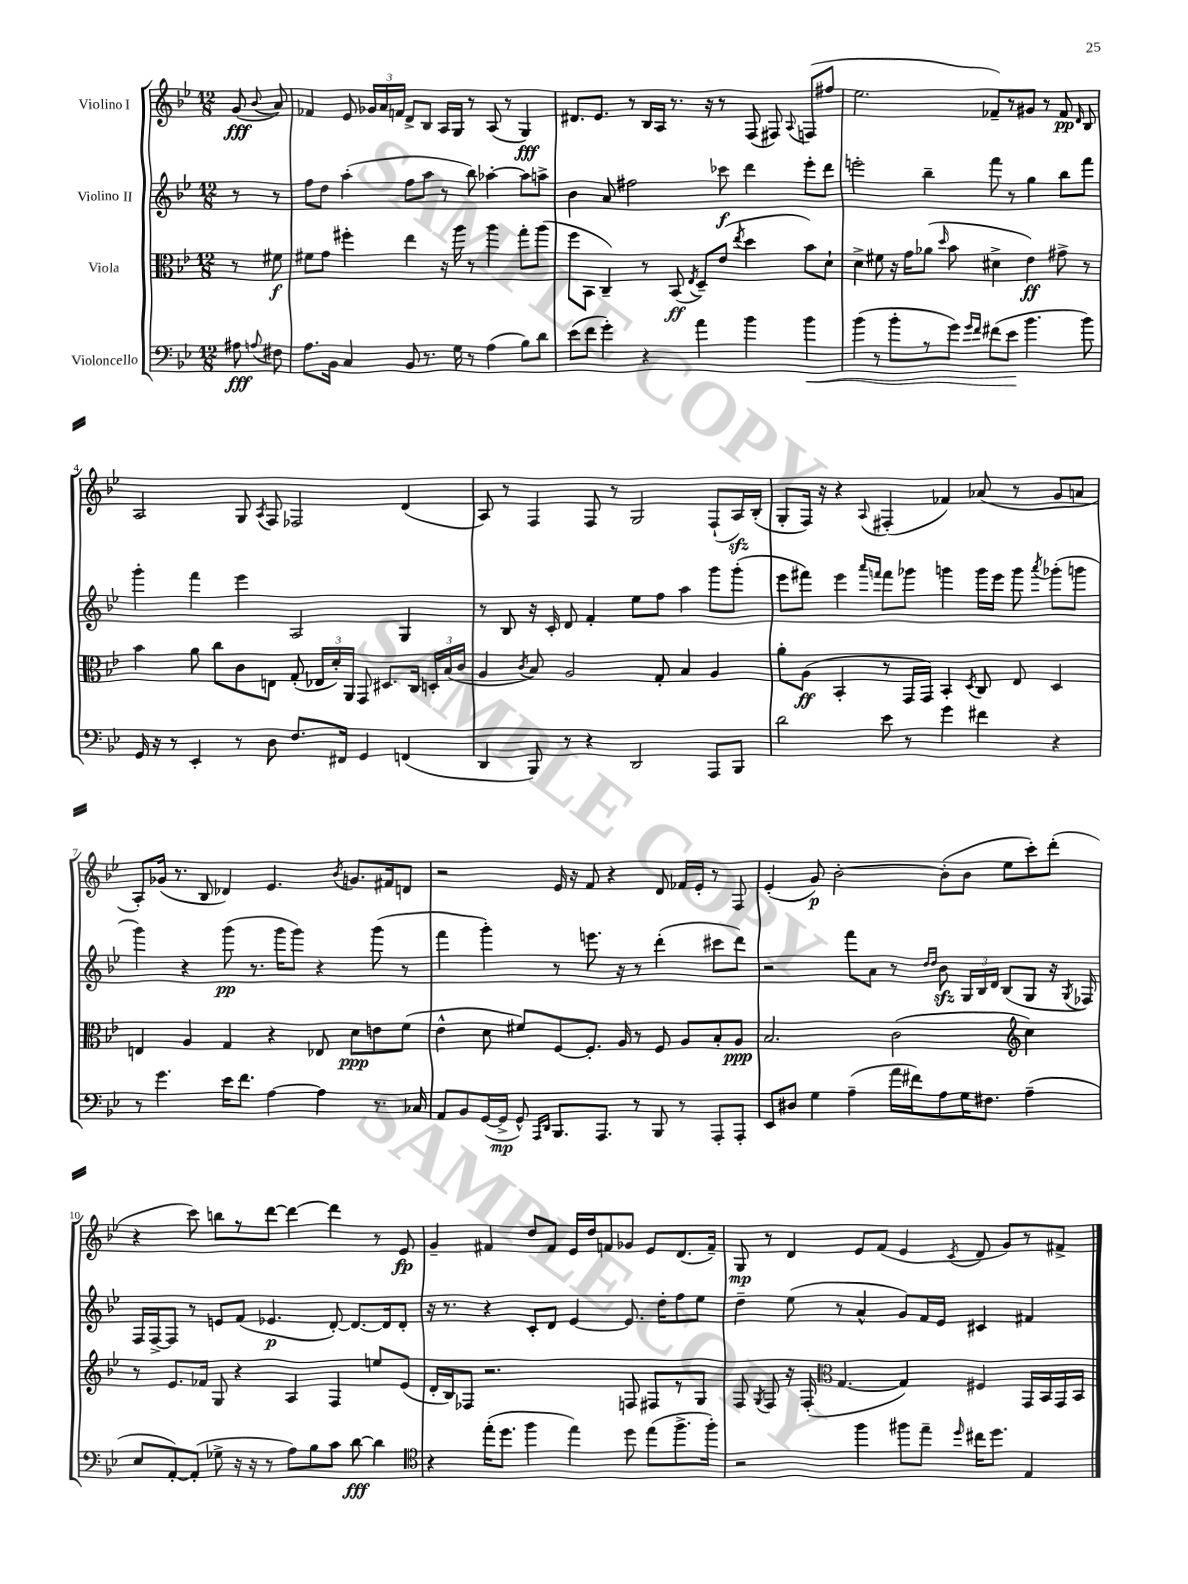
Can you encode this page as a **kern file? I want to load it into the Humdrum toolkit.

**kern	**dynam	**kern	**dynam	**kern	**dynam	**kern	**dynam
*part4	*part4	*part3	*part3	*part2	*part2	*part1	*part1
*staff4	*staff4	*staff3	*staff3	*staff2	*staff2	*staff1	*staff1
*I"Violoncello	*	*I"Viola	*	*I"Violino II	*	*I"Violino I	*
*clefF4	*	*clefC3	*	*clefG2	*	*clefG2	*
*k[b-e-]	*	*k[b-e-]	*	*k[b-e-]	*	*k[b-e-]	*
*M12/8	*	*M12/8	*	*M12/8	*	*M12/8	*
=	=	=	=	=	=	=	=
8A#X\	fff	8r	.	8r	.	(8g/	fff
8qqAn/	.	.	.	.	.	8qqb-/	.
8F#X\	.	8f#X\	f	8r	.	8a/)	.
=1	=1	=1	=1	=1	=1	=1	=1
8.A\L	.	8f#X\L	.	8ff\L	.	4f-X/	.
.	.	8g\J	.	8dd\J	.	.	.
16BB-\Jk	.	.	.	.	.	.	.
4C/	.	4ff#X'\	.	(4aa'\	.	8e-/	.
.	.	.	.	.	.	24g-X/LL	.
.	.	.	.	.	.	24a/	.
.	.	.	.	.	.	24fn/JJ	.
8BB-/	.	4ee-\	.	8ff\L	.	8d^/L	.
8.r	.	.	.	8aa\J	.	8B-/J	.
.	.	16r	.	8r	.	16A/LL	.
16G\	.	16aa\	.	.	.	16G/JJ	.
8r	.	8r	.	8bb-\)	.	8r	.
(4A\	.	4aa\	.	[4aa-X'\	.	(8A/	.
.	.	.	.	.	.	8r	.
8B-\L)	.	8gg'\L	.	8aa-\L]	.	4G/)	fff
8d\J	.	(8aa\J	.	8aan^\J	.	.	.
=2	=2	=2	=2	=2	=2	=2	=2
(8e-\L	.	8ff\L	.	4b-\	.	8.d#X/L	.
8f\J	.	8BB-\J	.	.	.	.	.
.	.	.	.	.	.	8.e-/J	.
4g'\)	.	4C~/)	.	8a/	.	.	.
.	.	.	.	2ff#X\	.	8r	.
4r	.	8r	.	.	.	16B-/LL	.
.	.	.	.	.	.	16A/JJ	.
.	.	(8BB-/	ff	.	.	8.r	.
.	.	8qE-/	.	.	.	.	.
4a\	.	8D~/L)	.	.	.	.	.
.	.	.	.	.	.	16r	.
.	.	(8e-/J	.	8ccc-X\	f	8r	.
.	.	8qee-/	.	.	.	.	.
4b-\	.	4dd\	.	4ddd\	.	(8F/	.
.	.	.	.	.	.	8F#X/)	.
.	.	.	.	.	.	8qqA/	.
!	!LO:HP:b	!	!	!	!	!	!
4b-\	<	8b-\L)	.	8eee-'\L	.	(8Fn/L	.
.	.	8d`\J	.	8ddd\J	.	8ff#X/J	.
=3	=3	=3	=3	=3	=3	=3	=3
(4b-\	.	4d^\	.	2eeen'\	.	2.ee-\	.
8r	.	8f#X\	.	.	.	.	.
8b-'\L	.	16r	.	.	.	.	.
.	.	16g\KL	.	.	.	.	.
8r	.	(8a-X\J	.	4bb-~\	.	.	.
.	.	16qqdd/	.	.	.	.	.
8g\J)	.	8b-\	.	.	.	.	.
16qqg/LL	.	.	.	.	.	.	.
16qqf/JJ	.	.	.	.	.	.	.
(8f#X\L	.	4d#X^\	.	8fff\	.	8f-X~/L)	.
8e-\J	.	.	.	8r	.	8r	.
4.b-\	[	4e-\)	ff	4gg\	.	8g#X/J	.
.	.	.	.	.	.	8r	.
.	.	8g#X^\	.	8bb-\L	.	8f-/	pp
.	.	.	.	.	.	16qqd/	.
8b-\)	.	8r	.	8fff\J	.	8B-/	.
!!LO:LB:g=z
=4	=4	=4	=4	=4	=4	=4	=4
16GG/	.	4b-\	.	4ggg'\	.	2A/	.
16r	.	.	.	.	.	.	.
8r	.	.	.	.	.	.	.
4EE-'/	.	8a\	.	4fff\	.	.	.
.	.	8cc\L	.	.	.	.	.
8r	.	8c\	.	4eee-\	.	8G/	.
.	.	.	.	.	.	8qA/	.
8D\	.	8En\J	.	.	.	8F/	.
8.F/L	.	(8G'/	.	2A/	.	2F-X/	.
.	.	24E-X/LL	.	.	.	.	.
.	.	24d'/)	.	.	.	.	.
16FF#X/Jk	.	.	.	.	.	.	.
.	.	24AA/JJ	.	.	.	.	.
4GG/	.	8GG/	.	.	.	.	.
.	.	8.D#X/L	.	.	.	.	.
(4FFn/	.	.	.	4G/	.	(4d/	.
.	.	16C/Jk	.	.	.	.	.
.	.	24Dn'/LL	.	.	.	.	.
.	.	(24B-/	.	.	.	.	.
.	.	24c/JJ	.	.	.	.	.
=5	=5	=5	=5	=5	=5	=5	=5
4DD/	.	4A/	.	8r	.	8A/)	.
.	.	.	.	8B-/	.	8r	.
.	.	8qc/	.	.	.	.	.
8BBB-/)	.	8B-/)	.	16r	.	4F/	.
.	.	.	.	16c'/	.	.	.
8r	.	2A/	.	8d/	.	.	.
4r	.	.	.	4f'/	.	8F/	.
.	.	.	.	.	.	8r	.
2DD/	.	.	.	8ee-\L	.	2G/	.
.	.	8G'/	.	8ff\J	.	.	.
.	.	4B-/	.	4aa\	.	.	.
8AAA/L	.	4A/	.	8ggg\L	.	(8F`/L	.
8BBB-/J	.	.	.	(8ggg'\J	.	16Azz/L)	.
.	.	.	.	.	.	(16B-'/JJ	.
=6	=6	=6	=6	=6	=6	=6	=6
2d\	.	8a'\L	.	8eee-\L	.	8G'/L	.
.	.	(8A\J	ff	8fff#X\J)	.	16F/Jk)	.
.	.	.	.	.	.	16r	.
.	.	4BB-'/	.	4eee-\	.	4r	.
.	.	.	.	16qqaaa/LL	.	.	.
.	.	.	.	16qqfffn/JJ	.	8qqA/	.
8e-\	.	8r	.	8fff\L	.	(4F#X'/	.
8r	.	16GG/LL	.	8ggg-X\J	.	.	.
.	.	16GG/JJ)	.	.	.	.	.
4g\	.	4BB-'/	.	4gggn\	.	4f-X/)	.
.	.	8qD/	.	.	.	.	.
4f#X\	.	8C/	.	16ggg\LL	.	(8a-X/	.
.	.	.	.	16eee-\JJ	.	.	.
.	.	8E-/	.	8ggg\	.	8r	.
.	.	.	.	8qaaa/	.	.	.
4r	.	4D/	.	(8ggg-X'\L	.	8g/L	.
.	.	.	.	8gggn\J	.	8an/J	.
!!LO:LB:g=z
=7	=7	=7	=7	=7	=7	=7	=7
8r	.	4En/	.	4ggg\)	.	8A'/L)	.
4.g\	.	.	.	.	.	(16g-X/Jk	.
.	.	.	.	.	.	8.r	.
.	.	4A/	.	4r	.	.	.
.	.	.	.	.	.	8B-/	.
16e-\KL	.	4G/	.	(8ggg\	pp	4d-X/)	.
8.f\J	.	.	.	.	.	.	.
.	.	.	.	8.r	.	.	.
[4A\	.	4r	.	.	.	4.e-/	.
.	.	.	.	16ggg\KL	.	.	.
.	.	.	.	8ggg\J)	.	.	.
4A\]	.	8E-X/	.	4r	.	.	.
.	.	.	.	.	.	8qb-/	.
.	.	8d\L	ppp	.	.	8.gn/L	.
8.r	.	8en\	.	(8ggg\	.	.	.
.	.	.	.	.	.	16f#X/k	.
.	.	(8f\J	.	8r	.	8dn/J	.
16C-X/	.	.	.	.	.	.	.
=8	=8	=8	=8	=8	=8	=8	=8
8AA/L	.	4e-^^\	.	4fff\	.	2r	.
8BB-/	.	.	.	.	.	.	.
([16GG/L	.	8d\	.	4ggg'\)	.	.	.
16GG^/JJ]	mp	.	.	.	.	.	.
8GG^^/)	.	8f#X/L)	.	.	.	.	.
16qqAAA/LL	.	.	.	.	.	.	.
16qqDD/JJ	.	.	.	.	.	.	.
8.BBB-/L	.	[8F/	.	8r	.	16e-/	.
.	.	.	.	.	.	16r	.
.	.	8.F'/J]	.	8.eeen\	.	8f/	.
8.AAA/J	.	.	.	.	.	.	.
.	.	.	.	.	.	4r	.
.	.	16A/	.	16r	.	.	.
8r	.	8r	.	8r	.	.	.
8BBB-/	.	8F/	.	(4ddd'\	.	8d/	.
8r	.	8A/L	.	.	.	16f-X/LL	.
.	.	.	.	.	.	16e-'/JJ	.
8AAA'/L	.	8B-'/	.	8ccc#X\L	.	8r	.
8AAA'/J	.	8A/J	ppp	8ddd\J)	.	8F/	.
=9	=9	=9	=9	=9	=9	=9	=9
8EE-/L	.	2.B-/	.	2r	.	(4e-'/	.
8D#X/J	.	.	.	.	.	.	.
4G\	.	.	.	.	.	8g/)	p
.	.	.	.	.	.	[2b-'\	.
(4A~\	.	.	.	8fff\L	.	.	.
.	.	.	.	8a\J	.	.	.
16a\LL	.	(2c\	.	8r	.	.	.
16f#X\J)	.	.	.	.	.	.	.
.	.	.	.	16qqdd/LL	.	.	.
.	.	.	.	16qqdd/JJ	.	.	.
8A\	.	.	.	8b-zz\	.	(8b-'\L]	.
16G\K	.	.	.	24G/LL	.	8b-\J	.
.	.	.	.	24B-/	.	.	.
8.F#X\J	.	.	.	.	.	.	.
.	.	.	.	24d/JJ	.	.	.
.	.	.	.	(8B-/L	.	8ee-\L	.
*	*	*clefG2	*	*	*	*	*
(4A~\	.	4cc\)	.	8G/J	.	8ccc'\)	.
.	.	.	.	16r	.	(8ddd'\J	.
.	.	.	.	8qG/	.	.	.
.	.	.	.	16F-X/)	.	.	.
!!LO:LB:g=z
=10	=10	=10	=10	=10	=10	=10	=10
8E-/L	.	8r	.	16F/LL	.	4r	.
.	.	.	.	[16F^/J	.	.	.
[8AA'/)	.	8.e-/L	.	8F/J]	.	.	.
(8AA'/J]	.	.	.	8r	.	8ccc\)	.
.	.	16f-X/Jk	.	.	.	.	.
8G-X^\	.	8G/	.	8en/L	.	8bbn\L	.
16r	.	4r	.	(8f/J	.	8r	.
16r	.	.	.	.	.	.	.
8r	.	.	.	4.e-X/	p	[8ddd\J	.
8A\L)	.	4A/	.	.	.	4ddd\_	.
8B-\	.	.	.	.	.	.	.
8c\J	.	4F/	.	[8d'/)	.	4ddd\]	.
[8d\	fff	.	.	8.d/L_	.	.	.
4d\]	.	8een/L	.	.	.	8r	.
.	.	.	.	16d/k]	.	.	.
.	.	(8e-/J	.	8d'/J	.	8e-/	fp
=11	=11	=11	=11	=11	=11	=11	=11
*clefC4	*	*	*	*	*	*	*
4r	.	16d'/LL	.	16r	.	4g~/	.
.	.	16B-/J)	.	8.r	.	.	.
.	.	8F-X/J	.	.	.	.	.
(16ee-'\KL	.	2.r	.	4r	.	4f#X/	.
8.dd\J	.	.	.	.	.	.	.
4ff\	.	.	.	8c'/L	.	8dd/L	.
.	.	.	.	8d/J	.	8f#/J	.
4ee-\)	.	.	.	[4e-/	.	16e-/LL	.
.	.	.	.	.	.	16dd/J	.
.	.	.	.	.	.	8fn/	.
8dd\	.	8Fn/	.	8.e-/]	.	8g-X/J	.
(8ee-\L	.	8F#X/L	.	.	.	8e-/L	.
.	.	.	.	16dd'\KL	.	.	.
8.ff^\	.	8r	.	8ff\	.	(8.d/	.
.	.	8G/J	.	8ee-\J	.	.	.
16ff'\Jk)	.	.	.	.	.	16f~/Jk)	.
=12	=12	=12	=12	=12	=12	=12	=12
2r	.	8F/	.	4dd~\	.	8G/	mp
.	.	8qG/	.	.	.	.	.
.	.	8F/	.	.	.	8r	.
.	.	16r	.	(8ee-\	.	4d/	.
.	.	(16F'/	.	.	.	.	.
*	*	*clefC3	*	*	*	*	*
.	.	[4.G/	.	8r	.	.	.
4ff\	.	.	.	4a^^/	.	8e-/L	.
.	.	.	.	.	.	(8f/J	.
8ff#X\L	.	4G/])	.	8g/L)	.	4e-/	.
8ee-~\J	.	.	.	16f/L	.	.	.
.	.	.	.	16e-/JJ	.	.	.
16qqdd/	.	.	.	.	.	8qc/	.
16cc#X\KL	.	4F#X/	.	4c#X/	.	8d/	.
8.dd\J	.	.	.	.	.	.	.
.	.	.	.	.	.	8g/L)	.
4E-/	.	16GG/LL	.	4f#X/	.	8r	.
.	.	16BB-/	.	.	.	.	.
.	.	16GG/	.	.	.	8f#X^/J	.
.	.	16BB-/JJ	.	.	.	.	.
==	==	==	==	==	==	==	==
*-	*-	*-	*-	*-	*-	*-	*-
